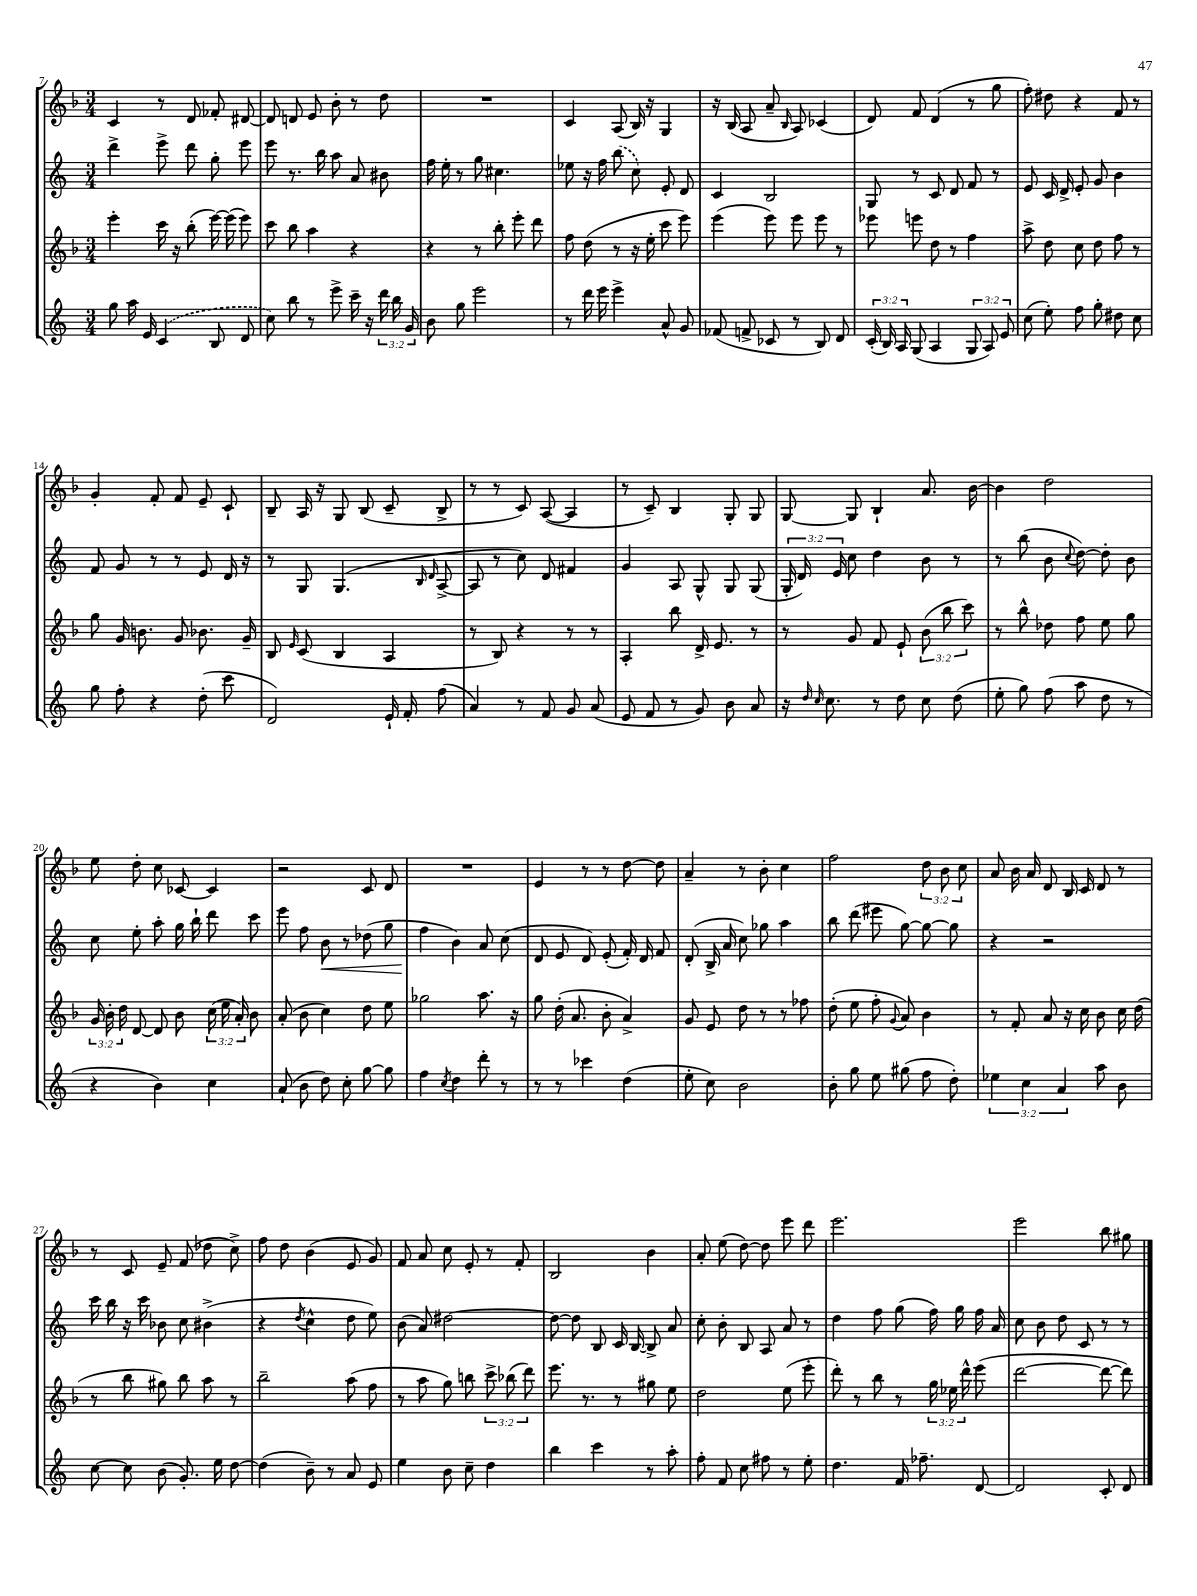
<<
\new StaffGroup <<
\new Staff = "s0" {
    \clef treble \key f \major \numericTimeSignature \time 3/4 \override Staff.TupletNumber.text = #tuplet-number::calc-fraction-text
    \autoBeamOff c'4 r8 d'8 fes'8-. dis'8~ |
    dis'8 d'8 e'8 bes'8-. r8 d''8 |
    R2. |
    c'4 a8( bes16) r16 g4 |
    r16 bes16( a8 a'8-- \grace { bes16 } a8) ces'4( |
    d'8) f'8 d'4( r8 g''8 |
    f''8-.) dis''8 r4 f'8 r8 |
    g'4-. f'8-. f'8 e'8-- c'8-! |
    bes8-- a16 r16 g8 bes8( c'8-- bes8-> |
    r8 r8 c'8) a8~( a4 |
    r8 c'8--) bes4 g8-. g8 |
    g8~ g8 bes4-! a'8. bes'16~ |
    bes'4 d''2 |
    e''8 d''8-. c''8 ces'8~ ces'4 |
    r2 c'8 d'8 |
    R2. |
    e'4 r8 r8 d''8~ d''8 |
    a'4-- r8 bes'8-. c''4 |
    f''2 \tuplet 3/2 { d''8 bes'8 c''8 } |
    a'8 bes'16 a'16 d'8 bes16 c'16 d'8 r8 |
    r8 c'8 e'8-- f'8( des''8 c''8->) |
    f''8 d''8 bes'4( e'8 g'8) |
    f'8 a'8 c''8 e'8-. r8 f'8-. |
    bes2 bes'4 |
    a'8-. e''8( d''8~) d''8 e'''8 d'''8 |
    e'''2. |
    e'''2 bes''8 gis''8 \bar "|." |
}
\new Staff = "s1" {
    \clef treble \key c \major \numericTimeSignature \time 3/4 \override Staff.TupletNumber.text = #tuplet-number::calc-fraction-text
    \autoBeamOff d'''4-> e'''8-> d'''8 g''8-. e'''8 |
    e'''8 r8. b''16 a''8 a'8 bis'8 |
    f''16 e''16-. r8 g''8 cis''4. |
    ees''8 r16 f''16 \once \slurDashed b''8( c''8) e'8-. d'8 |
    c'4 b2 |
    g8 r8 c'8 d'8 f'8 r8 |
    e'8 c'16 d'16-> e'8-. g'8 b'4 |
    f'8 g'8 r8 r8 e'8 d'16 r16 |
    r8 g8 g4.( \grace { b16 d'16 } a8~-> |
    a8 r8 c''8) d'8 fis'4 |
    g'4 a8 g8-^ g8 g8( |
    \tuplet 3/2 { g16-. d'16) e'16 } c''8 d''4 b'8 r8 |
    r8 b''8( b'8 \appoggiatura { c''8 } d''8~) d''8-. b'8 |
    c''8 e''8-. a''8-. g''16 b''16-! d'''8 c'''8 |
    e'''8 f''8 b'8\< r8 des''8( g''8 |
    f''4\! b'4) a'8 c''8( |
    d'8 e'8 d'8) e'8-.( f'16-.) d'16 f'8 |
    d'8-.( b16-> a'16 c''8) ges''8 a''4 |
    b''8 d'''8( eis'''8 g''8~) g''8~ g''8 |
    r4 r2 |
    c'''16 b''16 r16 c'''16 bes'8 c''8 bis'4->( |
    r4 \acciaccatura { d''8 } c''4-^ d''8 e''8) |
    b'8( a'8) dis''2~ |
    dis''8~ dis''8 b8 c'16 b16~ b8-> a'8 |
    c''8-. b'8-. b8 a8 a'8 r8 |
    d''4 f''8 g''8( f''16) g''16 f''16 a'16 |
    c''8 b'8 d''8 c'8 r8 r8 \bar "|." |
}
\new Staff = "s2" {
    \clef treble \key f \major \numericTimeSignature \time 3/4 \override Staff.TupletNumber.text = #tuplet-number::calc-fraction-text
    \autoBeamOff e'''4-. c'''16 r16 bes''8-.( e'''16~) e'''16( e'''8) |
    c'''8 bes''8 a''4 r4 |
    r4 r8 bes''8-. e'''8-. d'''8 |
    f''8 d''8( r8 r16 e''16-. c'''8 e'''8) |
    e'''4( e'''8) e'''8 e'''8 r8 |
    ees'''8 e'''8 d''8 r8 f''4 |
    a''8-> d''8 c''8 d''8 f''8 r8 |
    g''8 g'16 b'8. g'8 bes'8. g'16-- |
    bes8 \grace { e'16 } c'8( bes4 a4 |
    r8 bes8) r4 r8 r8 |
    a4-. bes''8 d'16-> e'8. r8 |
    r8 g'8 f'8 e'8-! \tuplet 3/2 { bes'8( bes''8 c'''8) } |
    r8 bes''8-^ des''8 f''8 e''8 g''8 |
    \tuplet 3/2 { g'16 bes'16-. d''16 } d'8~ d'8 bes'8 \tuplet 3/2 { c''16( e''16 a'16-.) } bes'8 |
    a'8-.( bes'8 c''4) d''8 e''8 |
    ges''2 a''8. r16 |
    g''8 d''16-.( a'8. bes'8-. a'4->) |
    g'8 e'8 d''8 r8 r8 fes''8 |
    d''8-.( e''8 f''8-. \appoggiatura { g'8 } a'8) bes'4 |
    r8 f'8-. a'8 r16 c''16 bes'8 c''16 d''16( |
    r8 bes''8 gis''8) bes''8 a''8 r8 |
    bes''2-- a''8( f''8 |
    r8 a''8 g''8) b''8 \tuplet 3/2 { c'''8-> bes''8( d'''8) } |
    e'''8. r8. r8 gis''8 e''8 |
    d''2 e''8( e'''8-. |
    d'''8-.) r8 bes''8 r8 \tuplet 3/2 { g''16 ees''16 d'''16-^ } e'''8( |
    d'''2~ d'''8~ d'''8) \bar "|." |
}
\new Staff = "s3" {
    \clef treble \key c \major \numericTimeSignature \time 3/4 \override Staff.TupletNumber.text = #tuplet-number::calc-fraction-text
    \autoBeamOff g''8 a''16 e'16 \once \slurDashed c'4( b8 d'8 |
    c''8) b''8 r8 e'''8-> c'''16-- r16 \tuplet 3/2 { d'''16 b''16 g'16 } |
    b'8 g''8 e'''2 |
    r8 d'''16 e'''16 e'''4-> a'8-^ g'8 |
    fes'8( f'8-> ces'8 r8 b8) d'8 |
    \tuplet 3/2 { c'16-.( b16) a16 } g8( a4 \tuplet 3/2 { g8 a8) e'8 } |
    c''8( e''8-.) f''8 g''8-. dis''8 c''8 |
    g''8 f''8-. r4 d''8-.( c'''8 |
    d'2) e'16-! f'16-. f''8( |
    a'4) r8 f'8 g'8 a'8( |
    e'8 f'8 r8 g'8) b'8 a'8 |
    r16 \grace { d''16 c''16 } c''8. r8 d''8 c''8 d''8( |
    e''8-. g''8) f''8( a''8 d''8 r8 |
    r4 b'4) c''4 |
    a'8-!( b'8 d''8) c''8-. g''8~ g''8 |
    f''4 \acciaccatura { c''8 } d''4 d'''8-. r8 |
    r8 r8 ces'''4 d''4( |
    e''8-. c''8) b'2 |
    b'8-. g''8 e''8 gis''8( f''8 d''8-.) |
    \tuplet 3/2 { ees''4 c''4 a'4 } a''8 b'8 |
    c''8~ c''8 b'8( g'8.-.) e''16 d''8~ |
    d''4( b'8--) r8 a'8 e'8 |
    e''4 b'8 c''8-- d''4 |
    b''4 c'''4 r8 a''8-. |
    f''8-. f'8 c''8 fis''8 r8 e''8-. |
    d''4. f'16 fes''8.-- d'8~ |
    d'2 c'8-. d'8 \bar "|." |
}
>>
>>
\layout { \context { \Score currentBarNumber = #7 } }
